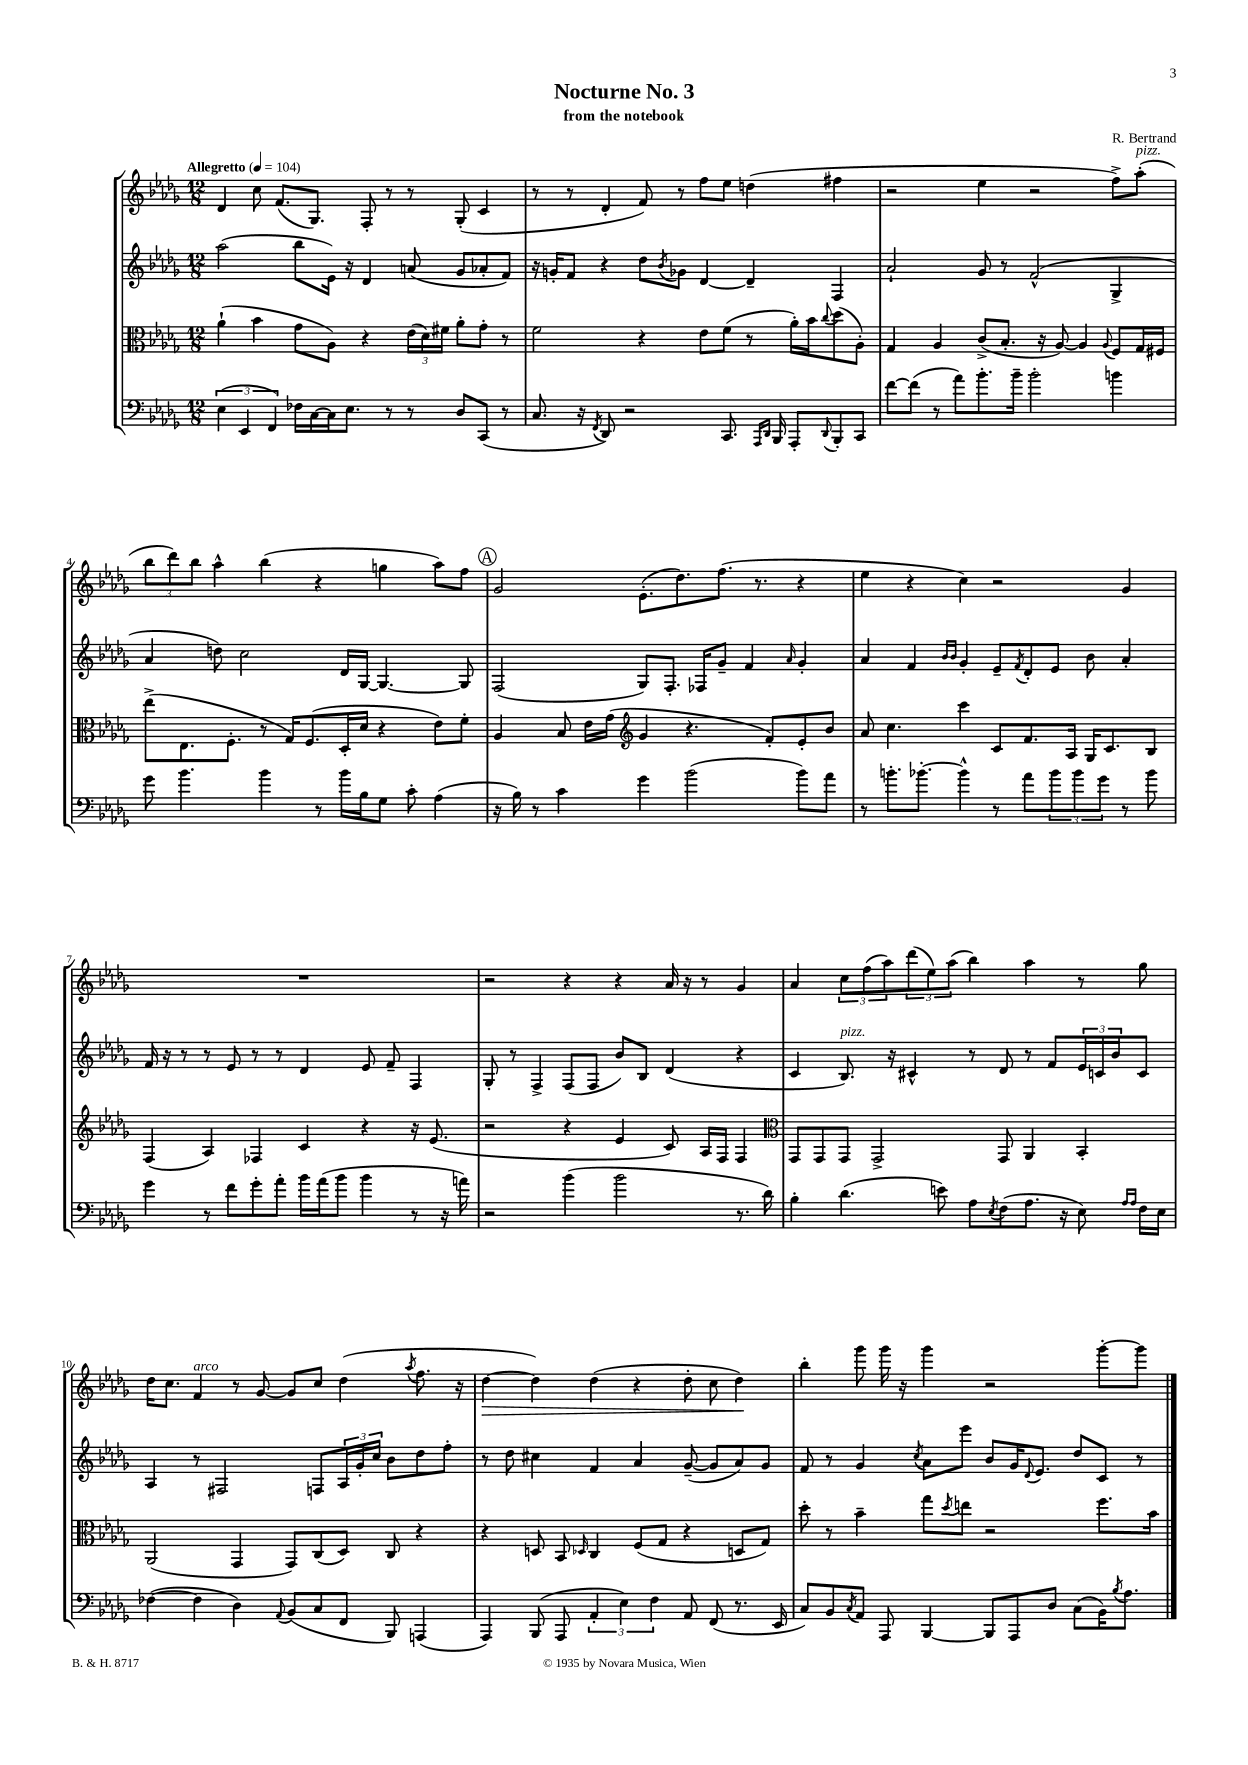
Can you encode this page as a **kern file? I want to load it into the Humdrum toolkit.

**kern	**kern	**kern	**kern	**dynam
*part4	*part3	*part2	*part1	*part1
*staff4	*staff3	*staff2	*staff1	*staff1
*clefF4	*clefC3	*clefG2	*clefG2	*
*k[b-e-a-d-g-]	*k[b-e-a-d-g-]	*k[b-e-a-d-g-]	*k[b-e-a-d-g-]	*
*M12/8	*M12/8	*M12/8	*M12/8	*
*MM104	*MM104	*MM104	*MM104	*
=1	=1	=1	=1	=1
!	!	!	!LO:TX:a:B:t=Allegretto	!
(6E-\	(4a-`\	(2aa-\	4d-/	.
6EE-/	.	.	.	.
.	4b-\	.	8cc\	.
6FF/)	.	.	.	.
.	.	.	(8.f/L	.
16F-X\LL	8g-\L	8bb-\L	.	.
[16C\	.	.	8.G-/J)	.
16C\J]	8A-\J)	16e-\Jk)	.	.
8.E-\J	.	16r	.	.
.	4r	4d-/	8F'/	.
8r	.	.	8r	.
8r	(24e-\LL	(8an/	8r	.
.	24d-\)	.	.	.
.	24f#X\JJ	.	.	.
8D-/L	8a-'\L	8g-/L	(8G-'/	.
(8CC/J	8g-'\J	8a-X'/	4c/	.
8r	8r	8f/J)	.	.
=2	=2	=2	=2	=2
8.C/	2f\	16r	8r	.
.	.	16gn'/KL	.	.
.	.	8f/J	8r	.
16r	.	.	.	.
8qFF/	.	.	.	.
8DD-/)	.	4r	4d-'/	.
2r	.	.	.	.
.	4r	8dd-\L	8f/)	.
.	.	8qb-/	.	.
.	.	8g-X\J	8r	.
.	8e-\L	[4d-/	8ff\L	.
8.CC/	(8f\J	.	8ee-\J	.
.	8r	4d-~/]	(4ddn\	.
16qqAAA-/LL	.	.	.	.
16qqDD-/JJ	.	.	.	.
16BBB-/	.	.	.	.
8AAA-'/L	16a-'\LL)	.	.	.
.	16b-\J	.	.	.
8qqDD-/	8qqcc/	.	.	.
8BBB-'/	(8dd-\	4F/	4ff#X\	.
8CC/J	8A-'\J)	.	.	.
=3	=3	=3	=3	=3
[8f\L	4G-/	2a-`/	2r	.
(8f\J]	.	.	.	.
8r	4A-/	.	.	.
8a-\L)	.	.	.	.
8.b-'\	(8c^/L	8g-/	4ee-\	.
.	8.B-'/J	8r	.	.
16b-~\Jk	.	.	.	.
2b-'\	.	(2f^^/	2r	.
.	16r	.	.	.
.	[8A-/)	.	.	.
.	4A-/]	.	.	.
.	8qqA-/	.	.	.
4bn\	8F/L	4G-^/	8ff^\L)	.
!	!	!	!LO:TX:a:i:t=pizz.	!
.	16G-/L	.	(8aa-'\J	.
.	16F#X/JJ	.	.	.
!!LO:LB:g=z
=4	=4	=4	=4	=4
8g-\	(8ee-^\L	4a-/	12bb-\L	.
.	.	.	12ddd-\)	.
4.b-\	8.E-\	.	.	.
.	.	.	12bb-\J	.
.	.	8ddn\)	4aa-^^\	.
.	8.F'\J	.	.	.
.	.	2cc\	.	.
4b-\	8r	.	(4bb-\	.
.	16G-/KL)	.	.	.
.	(8.F/	.	.	.
8r	.	.	4r	.
16b-\LL	16D-'/L	16d-/LL	.	.
16B-\J	16d-/JJ	[16G-/JJ	.	.
8G-\J	4r	4.G-/_	4ggn\	.
8c'\	.	.	.	.
(4A-\	8e-\L)	.	8aa-\L)	.
.	8f'\J	8G-/]	8ff\J	.
!!LO:REH:place=s1:t=A
=5	=5	=5	=5	=5
16r	4A-/	(2F/	2g-/	.
16B-\)	.	.	.	.
8r	.	.	.	.
4c\	8B-/	.	.	.
.	16e-\LL	.	.	.
.	(16g-\JJ	.	.	.
*	*clefG2	*	*	*
4g-\	4g-/	8G-/L)	(8.e-'\L	.
.	.	8.F'/J	.	.
.	.	.	8.dd-\)	.
(2b-\	4.r	.	.	.
.	.	16F-X/KL	.	.
.	.	8g-~/J	(8.ff\J	.
.	.	4f/	.	.
.	.	.	8.r	.
.	8f'/L)	.	.	.
.	.	16qqa-/	.	.
8b-\L)	8e-'/	4g-'/	4r	.
8a-\J	8b-/J	.	.	.
=6	=6	=6	=6	=6
8r	8a-/	4a-/	4ee-\	.
8.bn'\L	4.cc\	.	.	.
.	.	4f/	4r	.
[8.b-X'\J	.	.	.	.
.	.	16qqb-/LL	.	.
.	.	16qqb-/JJ	.	.
4b-^^\]	4ccc\	4g-'/	4cc\)	.
8r	8c/L	8e-~/L	2r	.
.	.	8qf/	.	.
8a-\L	8.f/	8d-'/	.	.
12b-\	.	8e-/J	.	.
.	16A-/Jk	.	.	.
12b-\	.	.	.	.
.	16G-/KL	8b-\	.	.
12g-\J	.	.	.	.
.	8.c/	.	.	.
8r	.	4a-'/	4g-/	.
8b-\	8B-/J	.	.	.
!!LO:LB:g=z
=7	=7	=7	=7	=7
4g-\	(4F/	16f/	1.r	.
.	.	16r	.	.
.	.	8r	.	.
8r	4A-/)	8r	.	.
8f\L	.	8e-/	.	.
8g-'\	4F-X/	8r	.	.
8a-'\J	.	8r	.	.
16b-\LL	4c/	4d-/	.	.
(16a-\J	.	.	.	.
8b-\J	.	.	.	.
4b-\	4r	8e-/	.	.
.	.	8f~/	.	.
8r	16r	4F/	.	.
.	(8.e-/	.	.	.
16r	.	.	.	.
16an\)	.	.	.	.
=8	=8	=8	=8	=8
2r	2r	8G-'/	2r	.
.	.	8r	.	.
.	.	4F^/	.	.
(4b-\	4r	(8F/L	4r	.
.	.	8F/J	.	.
2b-\	4e-/	8b-/L)	4r	.
.	.	8B-/J	.	.
.	8c/)	(4d-/	16a-/	.
.	.	.	16r	.
.	16A-/LL	.	8r	.
.	16F/JJ	.	.	.
8.r	4F/	4r	4g-/	.
16d-\)	.	.	.	.
=9	=9	=9	=9	=9
*	*clefC3	*	*	*
4B-'\	8GG-/L	4c/	4a-/	.
.	8GG-/	.	.	.
!	!	!LO:TX:a:i:t=pizz.	!	!
(4.d-\	8GG-/J	8.B-/)	12cc\L	.
.	.	.	(12ff\	.
.	2GG-^/	.	.	.
.	.	.	12aa-\)	.
.	.	16r	.	.
.	.	4c#X^^/	(12ddd-\	.
.	.	.	12ee-\)	.
8en\)	.	.	.	.
.	.	.	(12aa-\J	.
8A-\L	.	8r	4bb-\)	.
8qE-/	.	.	.	.
(8F\	8GG-/	8d-/	.	.
8.A-\J	4AA-/	8r	4aa-\	.
.	.	8f/L	.	.
16r	.	.	.	.
8E-\)	4BB-'/	24e-/L	8r	.
.	.	24cn/	.	.
.	.	24b-/J	.	.
16qqA-/LL	.	.	.	.
16qqA-/JJ	.	.	.	.
16F\LL	.	8c/J	8gg-\	.
16E-\JJ	.	.	.	.
!!LO:LB:g=z
=10	=10	=10	=10	=10
([4F-X\	(2AA-/	4A-/	16dd-\KL	.
.	.	.	8.cc\J	.
!	!	!	!LO:TX:a:i:t=arco	!
4F-\]	.	8r	4f/	.
.	.	2F#X/	.	.
4D-\)	4GG-/	.	8r	.
.	.	.	[8g-/	.
8qqAA-/	.	.	.	.
(8BB-/L	8GG-/L)	.	8g-/L]	.
8C/	(8C/	8Fn/L	8cc/J	.
8FF/J	8D-/J)	24A-/L	(4dd-\	.
.	.	24g-'/	.	.
.	.	24cc/JJ	.	.
8BBB-/)	8C/	8b-\L	.	.
.	.	.	8qaa-/	.
(4AAAn/	4r	8dd-\	8.ff\	.
.	.	8ff'\J	.	.
.	.	.	16r	.
=11	=11	=11	=11	=11
!	!	!	!	!LO:HP:b
4AAA-/)	4r	8r	[4dd-\	>
.	.	8dd-\	.	.
(8BBB-/	8Dn/	4cc#X\	4dd-\])	.
8AAA-/	8BB-/	.	.	.
.	16qqD-X/	.	.	.
6AA-'/	4C/	4f/	(4dd-\	.
6E-\)	.	.	.	.
.	(8F/L	4a-/	4r	.
6F\	.	.	.	.
.	8G-/J	.	.	.
8AA-/	4r	([8g-~/	8dd-'\	.
(8FF/	.	8g-/L]	8cc\	.
8.r	8Dn/L	8a-/)	4dd-\)	.
.	8G-/J)	8g-/J	.	.
16EE-/	.	.	.	.
.	.	.	.	]
=12	=12	=12	=12	=12
8C/L)	8dd-'\	8f/	4bb-'\	.
8BB-/	8r	8r	.	.
8qC/	.	.	.	.
8AA-/J	4b-~\	4g-/	8ggg-\	.
8AAA-/	.	.	16ggg-\	.
.	.	.	16r	.
.	.	8qcc/	.	.
[4BBB-/	8gg-\L	8a-\L	4ggg-\	.
.	8qdd-/	.	.	.
.	8een\J	8eee-\J	.	.
8BBB-/L]	2r	8b-/L	2r	.
8AAA-/	.	16g-/K	.	.
.	.	8qqd-/	.	.
.	.	8.e-/J	.	.
8D-/J	.	.	.	.
(8C\L	.	8dd-/L	.	.
16BB-\K)	8.ff\L	8c/J	[8ggg-'\L	.
8qB-/	.	.	.	.
8.A-\J	.	.	.	.
.	.	8r	8ggg-\J]	.
.	16b-\Jk	.	.	.
==	==	==	==	==
*-	*-	*-	*-	*-
